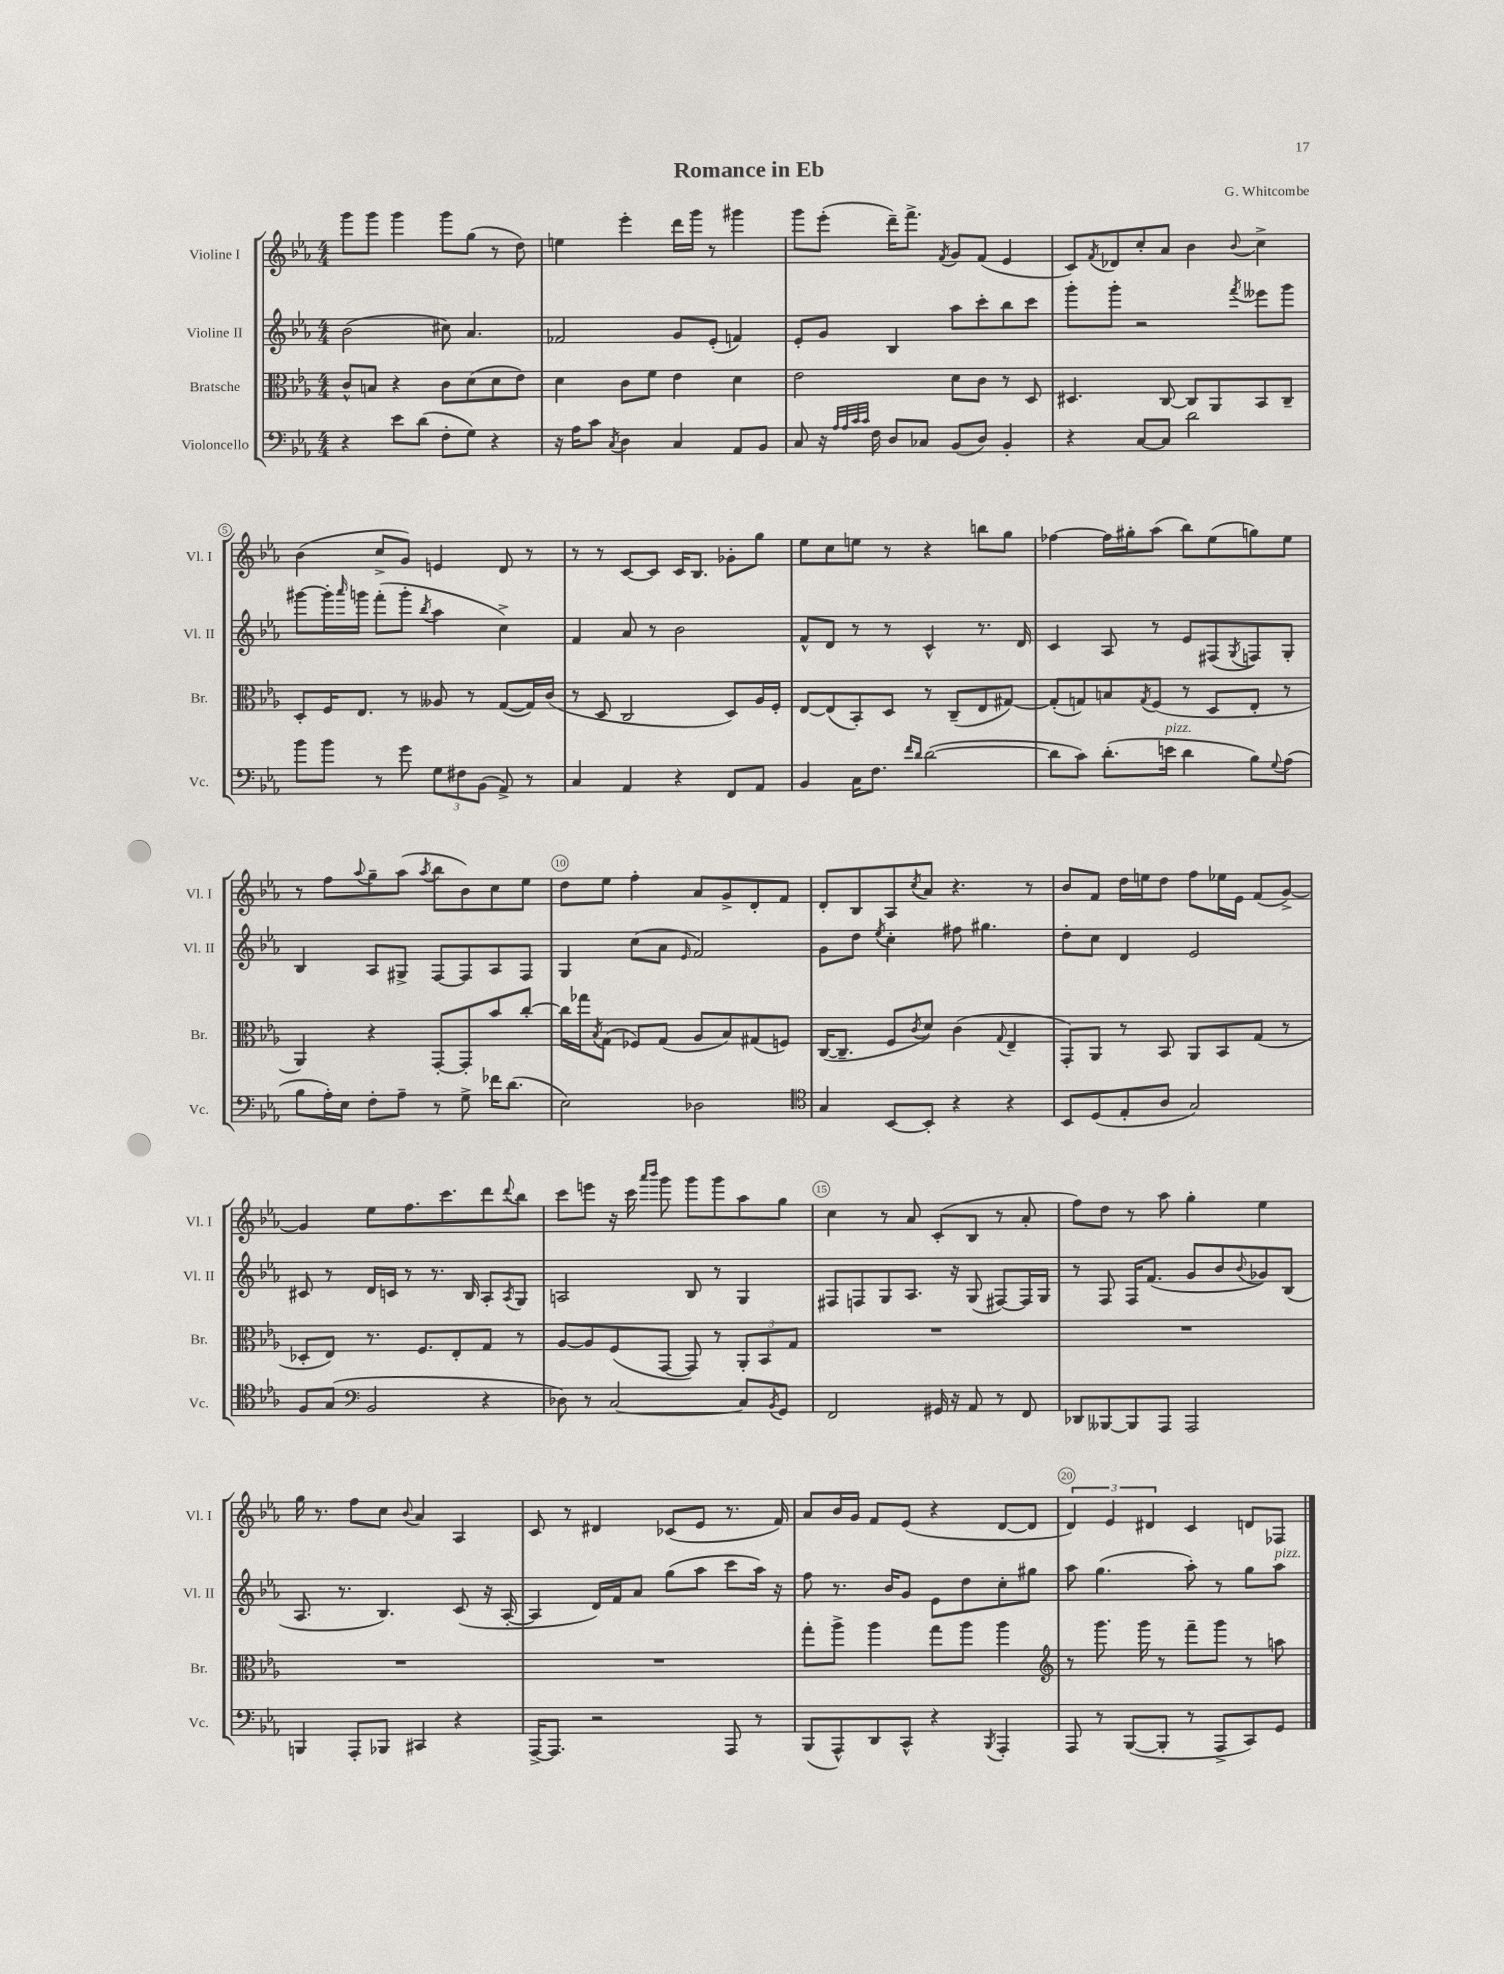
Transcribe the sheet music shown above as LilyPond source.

\header { title = "Romance in Eb" composer = "G. Whitcombe" }
<<
\new StaffGroup <<
\new Staff = "s0" \with { instrumentName = "Violine I" shortInstrumentName = "Vl. I" } {
    \clef treble \key ees \major \numericTimeSignature \time 4/4
    g'''8 g'''8 g'''4 g'''8 g''8( r8 d''8) |
    e''4 ees'''4-. d'''16 g'''16 r8 gis'''4 |
    g'''8 ees'''8-.( d'''16--) f'''8.-> \acciaccatura { f'8 } g'8 f'8( ees'4 |
    c'8) \acciaccatura { f'8 } des'8 c''8-. aes'8 bes'4 \appoggiatura { bes'8 } c''4-> |
    bes'4( c''8-> g'8) e'4 d'8 r8 |
    r8 r8 c'8~ c'8 c'16 bes8. ges'8-. g''8 |
    ees''8 c''8 e''8 r8 r4 b''8 g''8 |
    fes''4~ fes''16 gis''16-. aes''8( bes''8) ees''8( g''8) ees''8 |
    r8 f''8 \appoggiatura { aes''8 } g''8-- aes''8( \acciaccatura { aes''8 } bes''8 bes'8) c''8 ees''8 |
    d''8 ees''8 f''4-. aes'8 g'8-> d'8-. f'8 |
    d'8-. bes8 aes8 \acciaccatura { c''8 } aes'8 r4. r8 |
    bes'8 f'8 d''16 e''16 d''8 f''8 ees''16 ees'16 f'8( g'8~->) |
    g'4 ees''8 f''8. c'''8. d'''8 \appoggiatura { d'''8 } bes''8 |
    c'''8 e'''8 r16 c'''16 \grace { aes'''16 bes'''16 } g'''8 g'''8 g'''8 aes''8 g''8 |
    c''4 r8 aes'8 c'8-.( bes8 r8 aes'8-. |
    f''8) d''8 r8 aes''8 g''4-. ees''4 |
    g''16 r8. f''8 c''8 \appoggiatura { bes'8 } aes'4 aes4 |
    c'8 r8 dis'4 ces'8( ees'8 r8. f'16) |
    aes'8 bes'16 g'16 f'8 ees'8( r4 d'8~ d'8 |
    \tuplet 3/2 { d'4) ees'4 dis'4 } c'4 d'8 fes8 \bar "|." |
}
\new Staff = "s1" \with { instrumentName = "Violine II" shortInstrumentName = "Vl. II" } {
    \clef treble \key ees \major \numericTimeSignature \time 4/4
    bes'2( cis''8) aes'4. |
    fes'2 g'8 ees'8-.( f'4) |
    ees'8-. g'8 bes4 aes''8 c'''8-. bes''8 c'''8 |
    g'''8-. g'''8-. r2 \acciaccatura { f'''8 } eeses'''8 g'''8 |
    gis'''8~ gis'''16-. \grace { aes'''16 } g'''16 f'''8-.( g'''8-. \acciaccatura { bes''8 } aes''4 c''4->) |
    f'4 aes'8 r8 bes'2 |
    f'8-^ d'8 r8 r8 c'4-^ r8. d'16 |
    c'4 aes8 r8 ees'8 fis8( \acciaccatura { g8 } f8) g8-. |
    bes4 aes8 gis8-> f8~ f8 aes8 f8 |
    g4 c''8( aes'8 \grace { ees'16 } f'2) |
    g'8 d''8 \acciaccatura { ees''8 } c''4-. fis''8 gis''4. |
    d''8-. c''8 d'4 ees'2 |
    cis'8 r8 d'16 c'16 r8 r8. bes16 aes8-. \acciaccatura { aes8 } g8 |
    a2 bes8 r8 g4 |
    fis8 f8 g8 aes8. r16 g8( fis8~) fis16 g16 |
    r8 f8 f16 f'8.( g'8 bes'8 \appoggiatura { bes'8 } ges'8) bes8( |
    aes8. r8. bes4.) c'8( r16 aes16~-. |
    aes4 d'16) f'16 aes'8 g''8( aes''8 c'''8 aes''16) r16 |
    f''8 r8. bes'16 g'8 ees'8 d''8 c''8-. gis''8 |
    aes''8 g''4.( aes''8-.) r8 g''8 aes''8^\markup { \italic "pizz." } \bar "|." |
}
\new Staff = "s2" \with { instrumentName = "Bratsche" shortInstrumentName = "Br." } {
    \clef alto \key ees \major \numericTimeSignature \time 4/4
    c'8-^ b8 r4 c'8 d'8( d'8 ees'8) |
    d'4 c'8 f'8 ees'4 d'4 |
    ees'2 d'8 c'8 r8 d8 |
    dis4. c8~ c8 aes,8 bes,8 c8-- |
    d8-. f16 ees8. r8 aeses8 r8 g8~( g16) c'16( |
    r8 d8 c2 d8) aes16 f16-. |
    ees8~ ees8( bes,8-.) d8 r8 c8--( ees8 gis8~) |
    gis8-.( g8) b8 \acciaccatura { g8 } f8( r8 d8 ees8-. r8 |
    aes,4) r4 g,8~-. g,8-. bes'8 c''8~-. |
    c''16 ges''16 \acciaccatura { bes8 } g8( fes8) g8( aes8 bes8) gis8( f8) |
    c16~( c8.-- f8 \acciaccatura { c'8 } d'8) c'4( \appoggiatura { g8 } ees4-- |
    g,8-.) aes,8 r8 bes,8 aes,8 bes,8 g8( r8 |
    des8-. ees8) r8. f8. ees8-. g8 r8 |
    aes8~ aes8 f8( g,8~ g,8) r8 \tuplet 3/2 { aes,8-. bes,8 g8 } |
    R1 |
    R1 |
    R1 |
    R1 |
    g''8-. aes''8-> aes''4 g''8 aes''8 aes''4 |
    \clef treble r8 g'''8. g'''16 r8 f'''8-- g'''8 r8 a''8 \bar "|." |
}
\new Staff = "s3" \with { instrumentName = "Violoncello" shortInstrumentName = "Vc." } {
    \clef bass \key ees \major \numericTimeSignature \time 4/4
    r4 ees'8 d'8( f8-. g8) r4 |
    r16 aes16 c'8 \acciaccatura { c8 } d4 c4 aes,8 bes,8 |
    c8 r16 \grace { aes32 aes32 c'32 c'32 } f16 d8 ces8 bes,8( d8) bes,4-. |
    r4 c8~ c8 d'2 |
    bes'8 bes'8 r8 g'8 \tuplet 3/2 { g8 fis8 bes,8( } aes,8->) r8 |
    c4 aes,4 r4 f,8 aes,8 |
    bes,4 c16 f8. \grace { f'16 d'16 } d'2~( |
    d'8 c'8) d'8.-.( e'16^\markup { \italic "pizz." } d'4 bes8) \appoggiatura { g8 } aes8( |
    bes8 aes16-.) ees16 f8-. aes8-- r8 g8-> fes'16 d'8.( |
    ees2) des2 |
    \clef tenor g4 bes,8~ bes,8-. r4 r4 |
    bes,8 d8( ees8-. aes8 g2) |
    f8 g8( \clef bass bes,2 r4 |
    des8) r8 c2~ c8 \acciaccatura { bes,8 } g,8 |
    f,2 gis,16 r16 aes,8 r8 f,8 |
    des,8 beses,,8~ beses,,8 aes,,8 aes,,2 |
    b,,4 aes,,8-. bes,,8 cis,4 r4 |
    aes,,16~-> aes,,8. r2 aes,,8 r8 |
    bes,,8( aes,,8-^) d,8 c,8-^ r4 \acciaccatura { bes,,8 } aes,,4-. |
    aes,,8 r8 bes,,8~( bes,,8-. r8 aes,,8-> c,8) g,8 \bar "|." |
}
>>
>>
\layout { \context { \Score \override BarNumber.break-visibility = ##(#f #t #t) barNumberVisibility = #(every-nth-bar-number-visible 5) \override BarNumber.stencil = #(make-stencil-circler 0.1 0.3 ly:text-interface::print) } }
